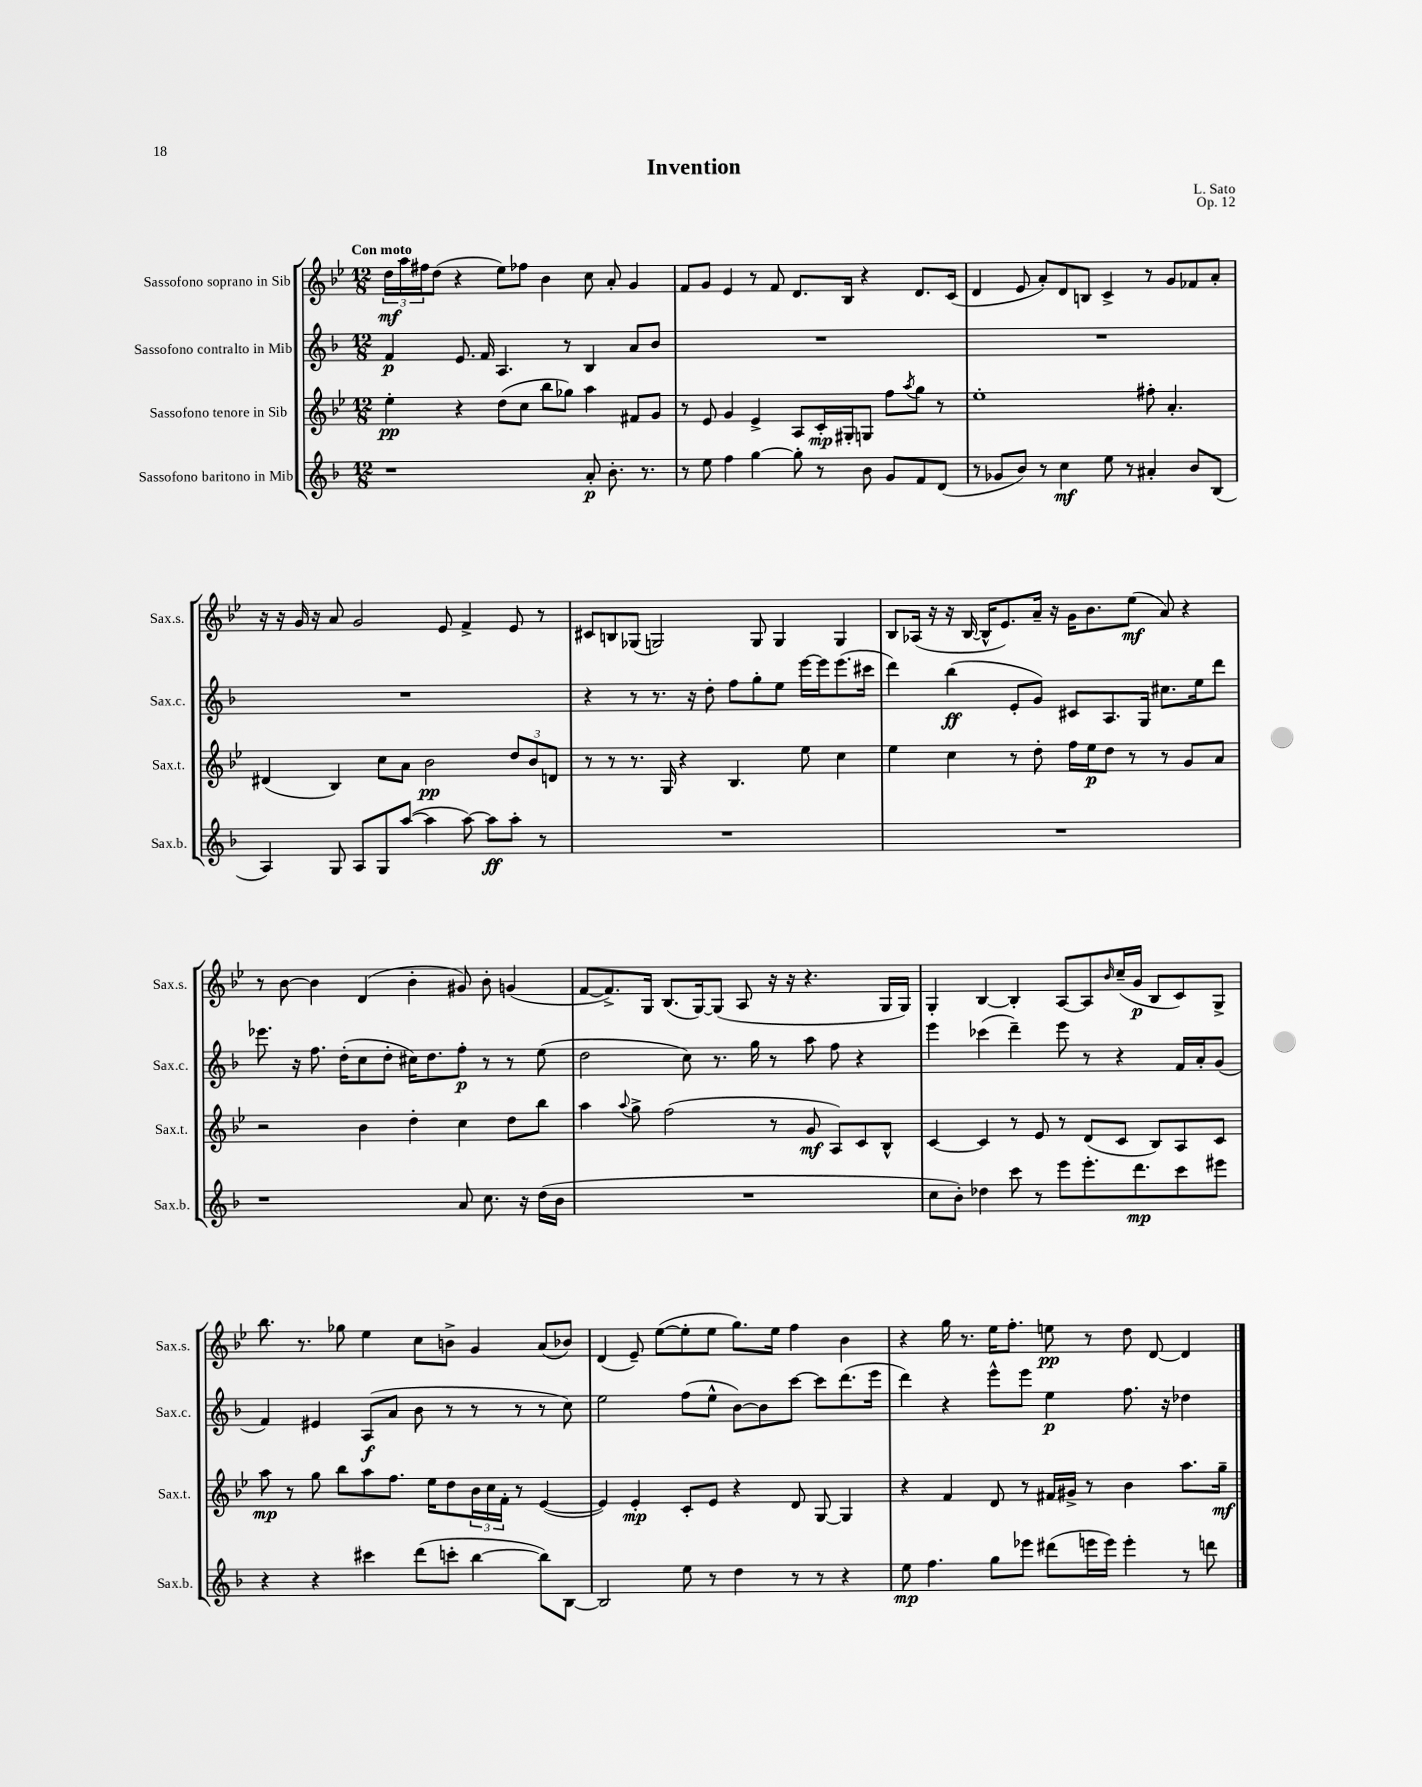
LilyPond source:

\header { title = "Invention" composer = "L. Sato" opus = "Op. 12" }
<<
\new StaffGroup <<
\new Staff = "s0" \with { instrumentName = "Sassofono soprano in Sib" shortInstrumentName = "Sax.s." } {
    \clef treble \key bes \major \numericTimeSignature \time 12/8 \tempo "Con moto"
    \tuplet 3/2 { d''16\mf a''16 fis''16 } d''8( r4 ees''8) fes''8 bes'4 c''8 a'8-. g'4 |
    f'8 g'8 ees'4 r8 f'8 d'8. bes16 r4 d'8. c'16( |
    d'4 ees'8 a'8-.) d'8 b8 c'4-> r8 g'8 fes'8 a'8-. |
    r16 r16 g'16 r16 a'8 g'2 ees'8 f'4-> ees'8 r8 |
    cis'8 b8 ges8( g2) g8 g4 g4 |
    bes8 aes16( r16 r16 bes16~ bes16-^ ees'8.) a'16-- r16 g'16 bes'8. ees''8\mf( a'8) r4 |
    r8 bes'8~ bes'4 d'4( bes'4-. gis'8) bes'8-. g'4( |
    f'8~ f'8.->) g16 bes8.( g16~) g8( a8 r16 r16 r4. g16 g16) |
    g4-. bes4~ bes4-. a8~ a8 \grace { bes'16 } c''16--( g'16\p bes8 c'8) g8-> |
    bes''8. r8. ges''8 ees''4 c''8 b'8-> g'4 a'8( bes'8) |
    d'4( ees'8--) ees''8~( ees''8-. ees''8 g''8.) ees''16 f''4 bes'4 |
    r4 g''16 r8. ees''16 f''8.-. e''8\pp r8 d''8 d'8~ d'4 \bar "|." |
}
\new Staff = "s1" \with { instrumentName = "Sassofono contralto in Mib" shortInstrumentName = "Sax.c." } {
    \clef treble \key f \major \numericTimeSignature \time 12/8
    f'4\p e'8. f'16 a4. r8 bes4 a'8 bes'8 |
    R1. |
    R1. |
    R1. |
    r4 r8 r8. r16 d''8-. f''8 g''8-. e''8 e'''16~ e'''16 e'''8.( cis'''16 |
    d'''4) bes''4\ff( e'8-. g'8) cis'8 a8. g16 cis''8. e''16 d'''8 |
    ees'''8. r16 f''8. d''16-.( c''8 d''8-. cis''16) d''8. f''8-.\p r8 r8 e''8( |
    d''2 c''8) r8. g''16 r8 a''8 f''8 r4 |
    e'''4 ces'''4( d'''4--) e'''8 r8 r4 f'16 a'16-. g'8( |
    f'4) eis'4 a8\f( a'8 bes'8 r8 r8 r8 r8 c''8) |
    e''2 f''8( e''8-^ bes'8~) bes'8 c'''8~ c'''8 d'''8.( e'''16 |
    d'''4) r4 e'''8-^ e'''8 e''4\p f''8. r16 des''4 \bar "|." |
}
\new Staff = "s2" \with { instrumentName = "Sassofono tenore in Sib" shortInstrumentName = "Sax.t." } {
    \clef treble \key bes \major \numericTimeSignature \time 12/8
    ees''4-.\pp r4 d''8( c''8 bes''8 ges''8) a''4 fis'8 g'8 |
    r8 ees'8 g'4 ees'4-> a8 c'16-.\mp gis16-. g8 f''8 \acciaccatura { a''8 } g''8 r8 |
    ees''1-. fis''8-. a'4.-. |
    dis'4( bes4) c''8 a'8 bes'2\pp \tuplet 3/2 { d''8 bes'8 d'8 } |
    r8 r8 r8. g16 r4 bes4. ees''8 c''4 |
    ees''4 c''4 r8 d''8-. f''16 ees''16\p d''8 r8 r8 g'8 a'8 |
    r2 bes'4 d''4-. c''4 d''8 bes''8 |
    a''4 \appoggiatura { a''8 } g''8-> f''2( r8 g'8\mf a8) c'8 bes8-^ |
    c'4~ c'4 r8 ees'8 r8 d'8( c'8 bes8) a8 c'8 |
    a''8\mp r8 g''8 bes''8 a''8 f''8. ees''16 d''8 \tuplet 3/2 { bes'16 c''16 f'16-. } r8 ees'4~( |
    ees'4) ees'4-.\mp c'8-. ees'8 r4 d'8 g8~ g4 |
    r4 f'4 d'8 r8 fis'16 gis'16-> r8 bes'4 a''8. g''16--\mf \bar "|." |
}
\new Staff = "s3" \with { instrumentName = "Sassofono baritono in Mib" shortInstrumentName = "Sax.b." } {
    \clef treble \key f \major \numericTimeSignature \time 12/8
    r1 a'8-.\p bes'8.-. r8. |
    r8 e''8 f''4 g''4~ g''8-. r8 bes'8 g'8 f'8 d'8( |
    r8 ges'8 bes'8) r8 c''4\mf e''8 r8 ais'4-. bes'8 bes8( |
    a4) g8 a8 g8 a''8~( a''4 a''8~) a''8\ff a''8-. r8 |
    R1. |
    R1. |
    r1 a'8 c''8. r16 d''16( bes'16 |
    R1. |
    c''8 bes'8-.) des''4 c'''8 r8 e'''8 e'''8.-. d'''8.\mp c'''8 eis'''8 |
    r4 r4 cis'''4 d'''8( c'''8-. bes''4~ bes''8) bes8~ |
    bes2 e''8 r8 d''4 r8 r8 r4 |
    e''8\mp f''4. g''8 ees'''8 dis'''8( e'''16 e'''16) e'''4-. r8 d'''8 \bar "|." |
}
>>
>>
\layout { \context { \Score \remove "Bar_number_engraver" } }
